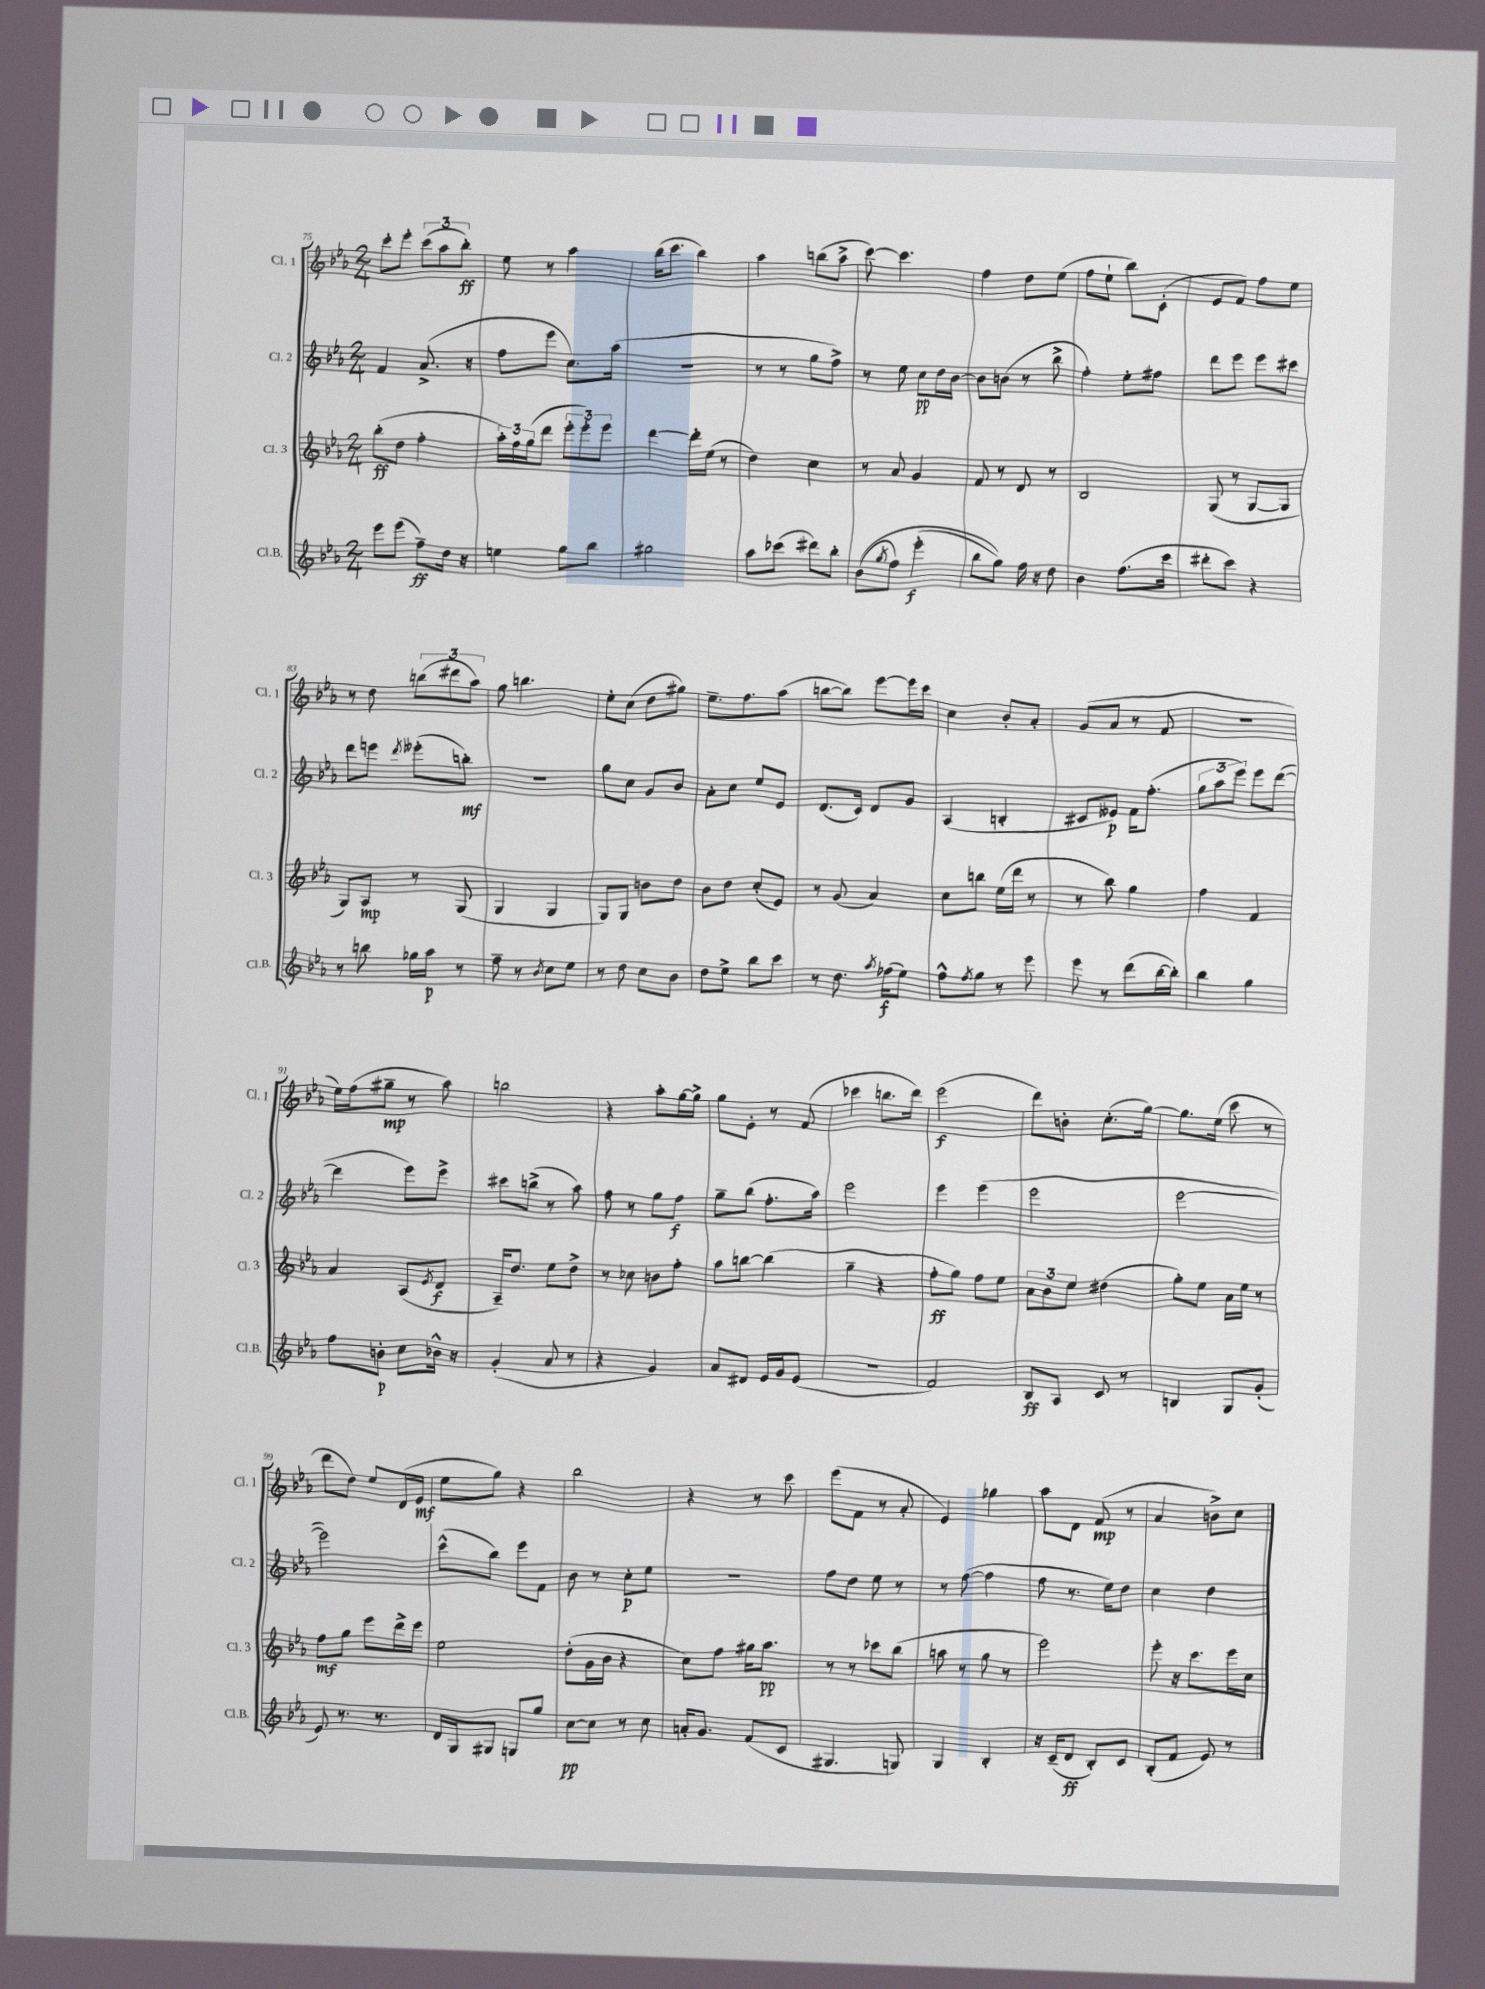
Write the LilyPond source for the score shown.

<<
\new StaffGroup <<
\new Staff = "s0" \with { instrumentName = "Cl. 1" shortInstrumentName = "Cl. 1" } {
    \clef treble \key ees \major \numericTimeSignature \time 2/4
    c'''8-. ees'''8-. \tuplet 3/2 { c'''8( aes''8 bes''8-.\ff) } |
    ees''8 r8 aes''4 |
    bes''16( c'''8. bes''4) |
    aes''4 b''8( aes''8-> |
    c'''8~) c'''4. |
    f''4 d''8 ees''8( |
    f''8 ees''8-! bes''8) c'8-.( |
    ees'8 f'8) f''8 ees''8 |
    r8 d''8 \tuplet 3/2 { b''8( dis'''8 aes''8) } |
    g''8 b''4. |
    ees''8-. c''8( d''8 gis''8) |
    ees''8.-- f''8. aes''8( |
    b''8~ b''8) ees'''8~ ees'''16 c'''16 |
    c''4 bes'8-. aes'8-. |
    g'8( aes'8 r8 f'8 |
    R2 |
    ees''16) f''16( gis''8--\mp r8 aes''8) |
    b''2 |
    r4 aes''8-. g''16~ g''16-> |
    g''8 ees'8-. r8 f'8( |
    ces'''4 b''8. d'''16) |
    ees'''2\f( |
    d'''8) b'8-. c''8.-.( g''16~) |
    g''8. ees''16( c'''8 r8 |
    d'''8 d''8) ees''8 d'16( ees'16\mf |
    ees''8 g''8) r4 |
    bes''2 |
    r4 r8 c'''8 |
    ees'''8( f'8 r8 aes'8-. |
    ees'4) ges''4 |
    aes''8 d'8 f'8\mp( r8 |
    aes'4 b'8->) c''8 \bar "|." |
}
\new Staff = "s1" \with { instrumentName = "Cl. 2" shortInstrumentName = "Cl. 2" } {
    \clef treble \key ees \major \numericTimeSignature \time 2/4
    f'4 aes'8.->( r16 |
    f''8 ees'''8 c''8.) aes''16( |
    r2 |
    r8 r8 g''8 f''8->) |
    r8 ees''8 c''8\pp d''16 bes'16~ |
    bes'8 b'8( r8 bes''8-> |
    f''4-.) ees''8-. fis''8 |
    d'''8 ees'''8 ees'''8 cis'''8 |
    d'''8 e'''8 \acciaccatura { d'''8 } eeses'''8-.( b''8-.\mf) |
    R2 |
    g''8 c''8 g'8 bes'8 |
    aes'8-. c''8 ees''8 ees'8 |
    d'8.( c'16) d'8 g'8 |
    aes4( b4-. |
    cis'8 eeses'8\p) f'16 f''8.-.( |
    \tuplet 3/2 { g''8 aes''8 ees'''8) } ees'''8 d'''8~( |
    d'''4 ees'''8) ees'''8-> |
    cis'''8 b''8->( r8 aes''8) |
    f''8 r8 g''8 f''8\f |
    g''8-- bes''8( f''8.-. aes''16) |
    ees'''2 |
    ees'''4 ees'''4( |
    ees'''2 |
    ees'''2~ |
    ees'''2) |
    c'''8-^( bes''8) ees'''8 f'8 |
    bes'8 r8 c''8-.\p ees''8 |
    R2 |
    f''8 d''8 ees''8 r8 |
    r8 f''8~( f''4 |
    f''8 r8. ees''16) d''8 |
    c''4 d''4 \bar "|." |
}
\new Staff = "s2" \with { instrumentName = "Cl. 3" shortInstrumentName = "Cl. 3" } {
    \clef treble \key ees \major \numericTimeSignature \time 2/4
    bes''8-.\ff( d''8 f''4-. |
    \tuplet 3/2 { aes''16-.) f''16 g''16( } d'''8 \tuplet 3/2 { ees'''8-. ees'''8-.) ees'''8 } |
    d'''4~ d'''16-. ees''16( r8 |
    d''4) c''4 |
    r8 aes'8 g'4 |
    f'8 r8 d'8 r8 |
    bes2 |
    g8( r8 g8~ g8 |
    g8) aes8\mp r8 g8( |
    g4 g4 |
    g8) g8 b'8 d''8 |
    bes'8 d''8 c''8-.( ees'8) |
    r8 g'8( aes'4) |
    c''8 b''8 ees''16( d'''16 r8 |
    r8 bes''8) g''4 |
    f''4 f'4 |
    aes'4 aes8( \acciaccatura { ees'8 } d'8\f |
    aes16--) d''8. ees''8 d''8-> |
    r8 ces''8 b'8 f''8-. |
    aes''8 b''8~ b''4( |
    g''4-- r4 |
    f''8-.\ff g''8) f''8 ees''8 |
    \tuplet 3/2 { aes'8 bes'8 ees''8 } dis''4( |
    g''8-.) ees''8 aes'16 ees''16 r8 |
    f''8\mf g''8 ees'''8 d'''16-> ees'''16 |
    ees''2 |
    d''8-.( g'16 bes'16 r4 |
    c''8) f''8 gis''16 aes''8.\pp |
    r8 r8 ces'''8 bes''8( |
    a''8 r8 g''8 r8 |
    ees'''2) |
    ees'''8-. r16 c'''8. ees'''16 c''16 \bar "|." |
}
\new Staff = "s3" \with { instrumentName = "Cl.B." shortInstrumentName = "Cl.B." } {
    \clef treble \key ees \major \numericTimeSignature \time 2/4
    ees'''8 ees'''8( f''8--\ff) d''16 r16 |
    e''4 g''8 bes''8 |
    gis''2 |
    aes''8 ces'''8( dis'''8) bes''8-. |
    bes'8(\( \acciaccatura { g''8 } f''8) ees'''4-.\f( |
    bes''8 g''8)\) f''16 r16 d''8 |
    bes'4 f''8.( c'''16 |
    dis'''8-. c'''8) r4 |
    r8 b''8 ges''16 aes''16\p r8 |
    f''8-- r8 \acciaccatura { bes'8 } c''8 ees''8 |
    r8 d''8 c''8 bes'8 |
    d''8 ees''8-> bes''8 c'''8 |
    r8 d''8. \acciaccatura { aes''8 } fes''16\f( ees''8) |
    f''8-^ \acciaccatura { f''8 } g''8 r8 ees'''8 |
    ees'''8 r8 d'''8( bes''16~ bes''16-.) |
    bes''4 g''4 |
    f''8 b'8-.\p c''8 bes'16-^ r16 |
    g'4-.( aes'8 r8 |
    r4 g'4) |
    aes'8 dis'8 ees'16 g'16 ees'8( |
    r2 |
    f'2) |
    bes8\ff aes8 c'8 r8 |
    b4 g8 g'8-.( |
    ees'8) r8. r8. |
    d'16 g16 gis8 g8 g''8 |
    c''8~\pp c''8 r8 c''8 |
    a'16-. g'8. f'8( c'8 |
    gis4. g8) |
    g4 bes4-. |
    r16 c'16--( d'8\ff bes8-.) c'8 |
    bes8-.( f'8 ees'8) r8 \bar "|." |
}
>>
>>
\layout { \context { \Score currentBarNumber = #75 } }
